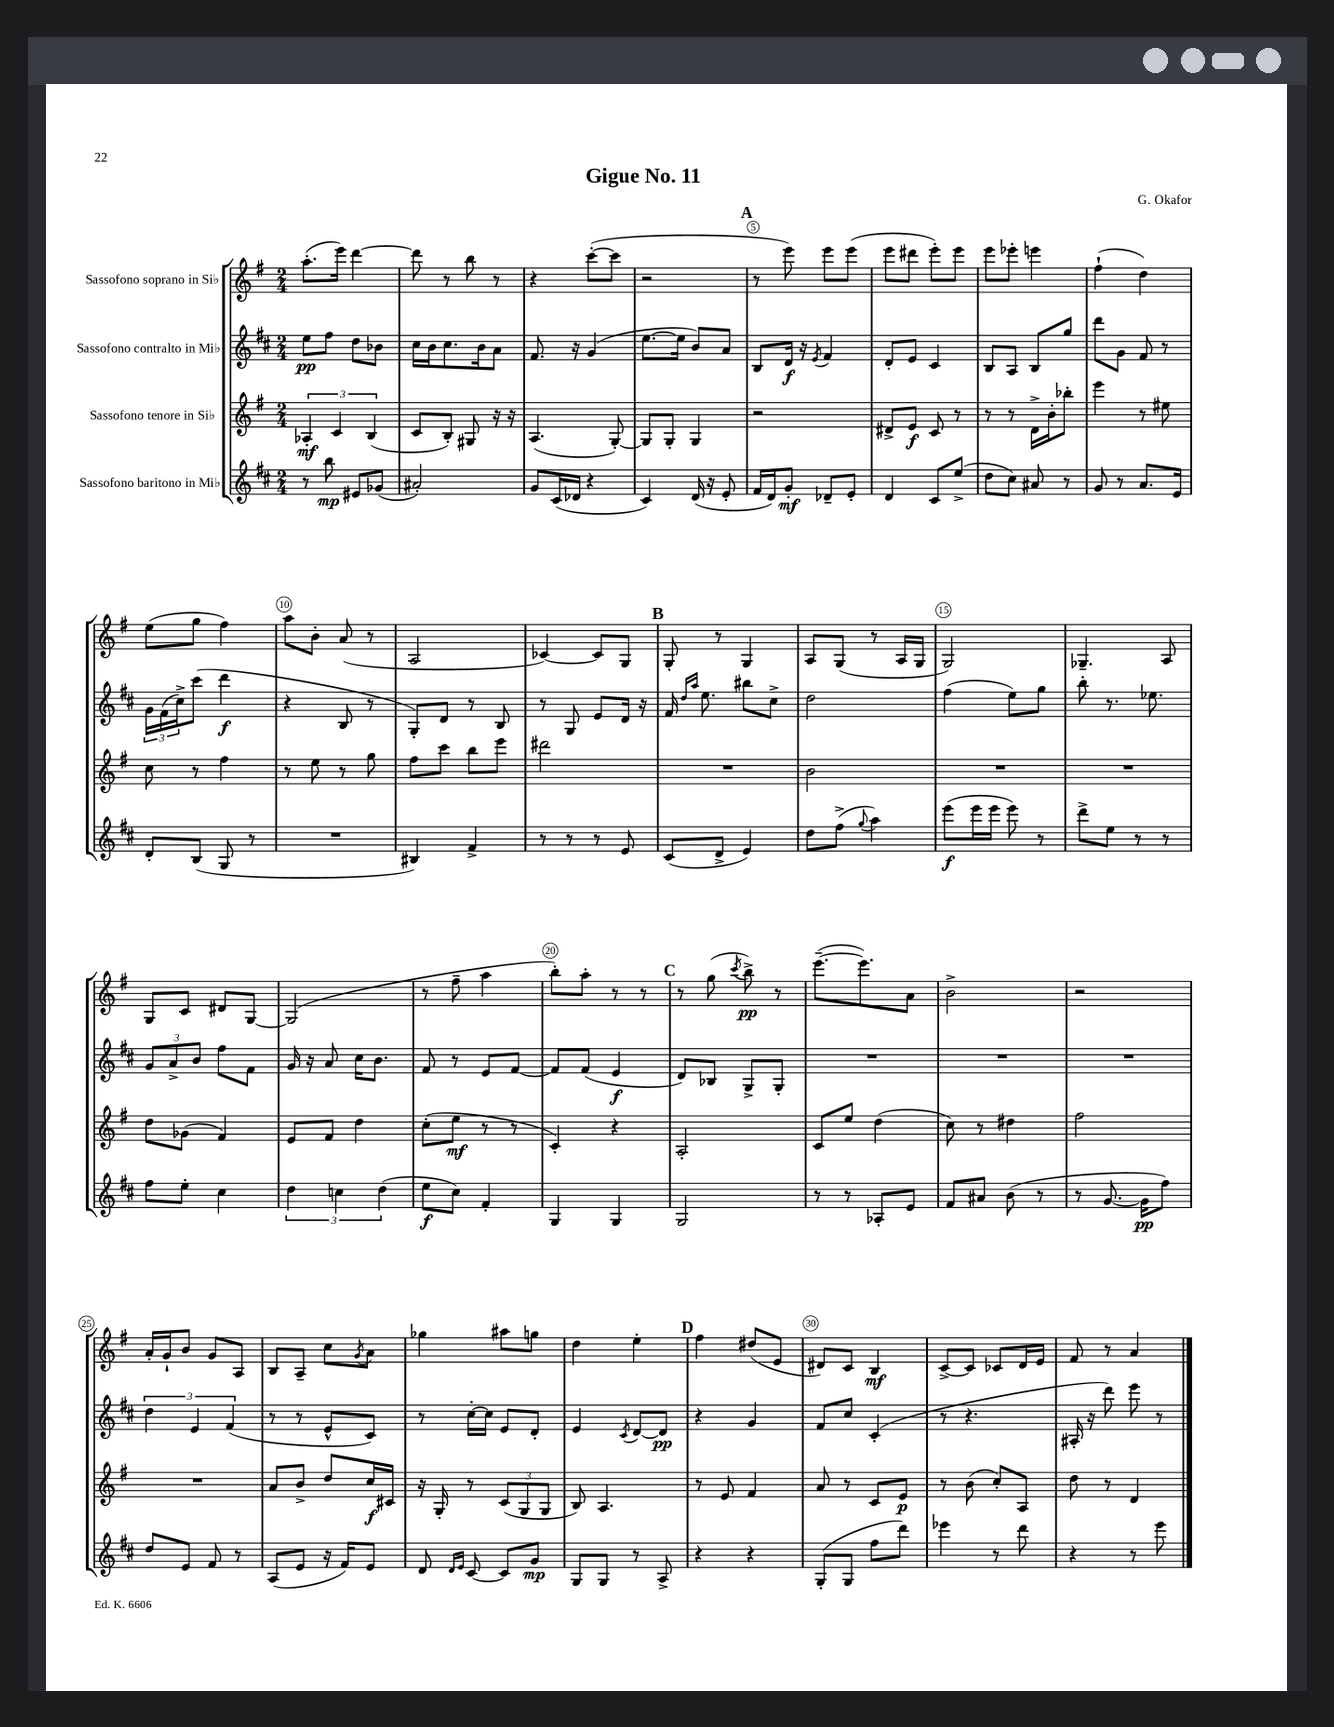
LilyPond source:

\header { title = "Gigue No. 11" composer = "G. Okafor" }
<<
\new StaffGroup <<
\new Staff = "s0" \with { instrumentName = "Sassofono soprano in Sib" } {
    \clef treble \key g \major \numericTimeSignature \time 2/4
    a''8.-.( e'''16) d'''4~ |
    d'''8 r8 b''8 r8 |
    r4 c'''8~-.( c'''8 |
    r2 |
    \mark \markup { \bold "A" } r8 e'''8) e'''8 e'''8( |
    e'''8 dis'''8 e'''8-.) e'''8 |
    e'''8 ees'''8-. e'''4 |
    fis''4-!( d''4) |
    e''8( g''8 fis''4) |
    a''8 b'8-. a'8( r8 |
    a2 |
    ces'4~) ces'8 g8 |
    \mark \markup { \bold "B" } g8-. r8 g4 |
    a8 g8( r8 a16 g16 |
    g2) |
    ges4.-- a8 |
    g8 c'8 dis'8 g8~ |
    g2( |
    r8 fis''8-- a''4 |
    b''8-.) a''8-. r8 r8 |
    \mark \markup { \bold "C" } r8 g''8( \acciaccatura { c'''8 } b''8->\pp) r8 |
    e'''8.~--( e'''8.) a'8 |
    b'2-> |
    r2 |
    a'16-. g'16-! b'8 g'8 a8 |
    b8 a8-- c''8 \acciaccatura { g'8 } a'8 |
    ges''4 ais''8 g''8 |
    d''4 e''4-. |
    \mark \markup { \bold "D" } fis''4 dis''8( e'8 |
    dis'8) c'8 b4\mf |
    c'8~-> c'8 ces'8 d'16 e'16 |
    fis'8 r8 a'4 \bar "|." |
}
\new Staff = "s1" \with { instrumentName = "Sassofono contralto in Mib" } {
    \clef treble \key d \major \numericTimeSignature \time 2/4
    e''8\pp fis''8 d''8 bes'8 |
    cis''16 b'16 cis''8. b'16 a'8 |
    fis'8. r16 g'4( |
    e''8.~ e''16 b'8) a'8 |
    \mark \markup { \bold "A" } b8 d'16\f r16 \acciaccatura { e'8 } fis'4 |
    d'8-. e'8 cis'4 |
    b8 a8 b8 g''8 |
    d'''8 g'8 fis'8 r8 |
    \tuplet 3/2 { g'16 fis'16( cis''16->) } cis'''8( d'''4\f |
    r4 b8 r8 |
    g8-.) d'8 r8 b8 |
    r8 g8 e'8 d'16 r16 |
    \mark \markup { \bold "B" } fis'16 \grace { d''16 a''16 } e''8. bis''8 cis''8-> |
    d''2 |
    fis''4( e''8) g''8 |
    b''8-. r8. ees''8. |
    \tuplet 3/2 { g'8 a'8-> b'8 } fis''8 fis'8 |
    g'16 r16 a'8 cis''16 b'8. |
    fis'8 r8 e'8 fis'8~ |
    fis'8 fis'8( e'4\f |
    \mark \markup { \bold "C" } d'8) bes8 g8-> g8-. |
    R2 |
    R2 |
    R2 |
    \tuplet 3/2 { d''4 e'4 fis'4( } |
    r8 r8 e'8-^ cis'8) |
    r8 cis''16~-. cis''16 e'8 d'8-. |
    e'4 \acciaccatura { cis'8 } d'8~ d'8\pp |
    \mark \markup { \bold "D" } r4 g'4 |
    fis'8 cis''8 cis'4-.( |
    r8 r4. |
    ais16-. r16 d'''8) e'''8 r8 \bar "|." |
}
\new Staff = "s2" \with { instrumentName = "Sassofono tenore in Sib" } {
    \clef treble \key g \major \numericTimeSignature \time 2/4
    \tuplet 3/2 { aes4-.\mf c'4 b4( } |
    c'8 b8-.) gis8 r16 r16 |
    a4.( g8~-.) |
    g8 g8-. g4 |
    \mark \markup { \bold "A" } r2 |
    dis'8-> e'8\f c'8 r8 |
    r8 r8 d'16-> b'16-. bes''8-. |
    e'''4 r8 eis''8 |
    c''8 r8 fis''4 |
    r8 e''8 r8 g''8 |
    fis''8 c'''8 b''8 e'''8 |
    dis'''2 |
    \mark \markup { \bold "B" } R2 |
    b'2 |
    R2 |
    R2 |
    d''8 ges'8( fis'4) |
    e'8 fis'8 d''4 |
    c''8-.( e''8\mf r8 r8 |
    c'4-.) r4 |
    \mark \markup { \bold "C" } a2-. |
    c'8 e''8 d''4( |
    c''8) r8 dis''4 |
    fis''2 |
    R2 |
    a'8 b'8-> d''8 c''16\f cis'16 |
    r16 g16-. r8 \tuplet 3/2 { c'8( g8 g8 } |
    b8) a4. |
    \mark \markup { \bold "D" } r8 e'8 fis'4 |
    a'8 r8 c'8 e'8\p |
    r8 b'8( c''8-.) a8 |
    d''8 r8 d'4 \bar "|." |
}
\new Staff = "s3" \with { instrumentName = "Sassofono baritono in Mib" } {
    \clef treble \key d \major \numericTimeSignature \time 2/4
    r8 b''8\mp eis'8 ges'8( |
    ais'2-.) |
    g'8 cis'16( des'16 r4 |
    cis'4) d'16( r16 e'8-. |
    \mark \markup { \bold "A" } fis'16 d'16) g'8-.\mf des'8-- e'8-. |
    d'4 cis'8 e''8->( |
    d''8 cis''8) ais'8 r8 |
    g'8 r8 a'8. e'16 |
    d'8-. b8( g8 r8 |
    R2 |
    bis4) fis'4-> |
    r8 r8 r8 e'8 |
    \mark \markup { \bold "B" } cis'8( d'8-> e'4) |
    d''8 fis''8->( \appoggiatura { g''8 } a''4) |
    e'''8\f( e'''16 e'''16 e'''8) r8 |
    d'''8-> e''8 r8 r8 |
    fis''8 e''8-. cis''4 |
    \tuplet 3/2 { d''4 c''4 d''4( } |
    e''8\f cis''8) fis'4-. |
    g4 g4 |
    \mark \markup { \bold "C" } g2 |
    r8 r8 aes8-. e'8 |
    fis'8 ais'8 b'8( r8 |
    r8 g'8.~ g'16\pp fis''8) |
    d''8 e'8 fis'8 r8 |
    a8( e'8 r16 fis'16) e'8 |
    d'8 \grace { d'16 e'16 } cis'8~ cis'8 g'8\mp |
    g8 g8 r8 a8-> |
    \mark \markup { \bold "D" } r4 r4 |
    g8-.( g8 fis''8 d'''8) |
    ees'''4 r8 d'''8 |
    r4 r8 e'''8 \bar "|." |
}
>>
>>
\layout { \context { \Score \override BarNumber.break-visibility = ##(#f #t #t) barNumberVisibility = #(every-nth-bar-number-visible 5) \override BarNumber.stencil = #(make-stencil-circler 0.1 0.3 ly:text-interface::print) } }
